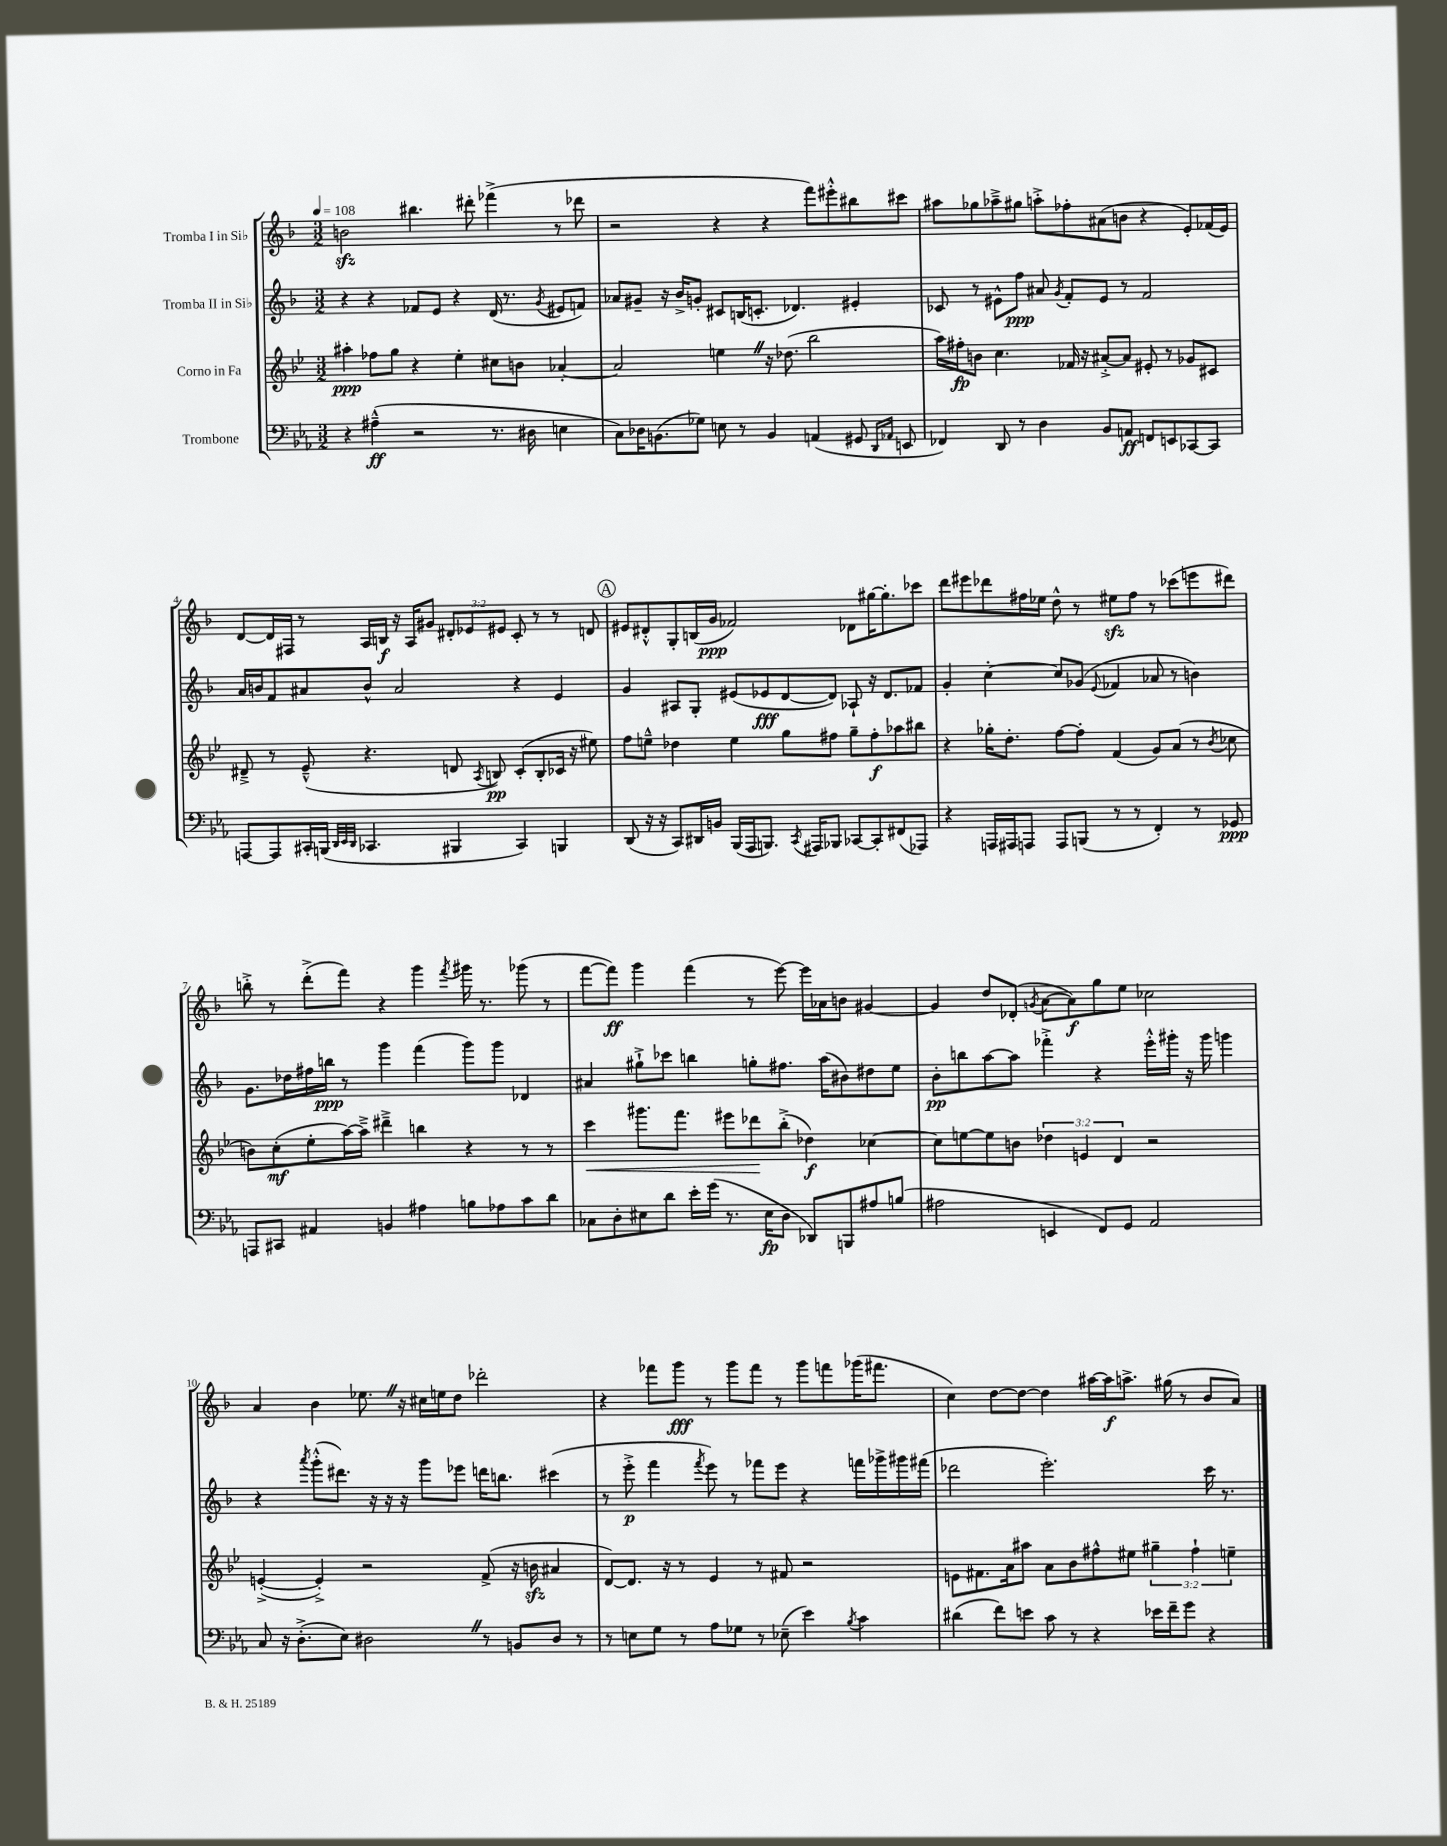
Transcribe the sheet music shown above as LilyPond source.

<<
\new StaffGroup <<
\new Staff = "s0" \with { instrumentName = "Tromba I in Sib" } {
    \clef treble \key f \major \numericTimeSignature \time 3/2 \override Staff.TupletNumber.text = #tuplet-number::calc-fraction-text \tempo 4 = 108
    \autoBeamOff b'2\sfz bis''4. dis'''8-. fes'''4->( r8 des'''8 |
    r2 r4 r4 f'''8[) eis'''8-.-^ bis''8 cis'''8] |
    ais''8[ ges''8 aes''8---> gis''8] a''8[-.-> fes''8-. ais'8( b'8] r4 e'8[-.) fes'16( e'16]) |
    d'8[~ d'16 fis16] r8 a16[ b16]\f r16 a16[ gis'8] \tuplet 3/2 { dis'8[-. ees'8 eis'8] } c'8-. r8 r8 d'8 |
    \mark \markup { \circle "A" } eis'8[ dis'8-.-^ g8-. b16( g'16]\ppp fes'2) des'8[ gis''16~ gis''8.-. ces'''8] |
    d'''8[ eis'''8 des'''8 fis''16 ees''16] d''8-^ r8 eis''8[\sfz fis''8] r8 ces'''8[( e'''8 dis'''8]) |
    b''8-.-> r8 d'''8[-.->( f'''8]) r4 g'''4 \acciaccatura { f'''8 } gis'''16 r8. ges'''8( r8 |
    f'''8[~ f'''8]\ff) g'''4 f'''4( r8 e'''8~) e'''16[ aes'16 b'8] gis'4~ |
    gis'4 d''8[ des'8]-.( \acciaccatura { g'8 } a'8[~ a'8\f) g''8 e''8] ces''2 |
    a'4 bes'4 ees''8. \once \override BreathingSign.text = \markup { \musicglyph "scripts.caesura.straight" } \breathe r16 cis''16[ e''16 d''8] des'''2-. |
    r4 fes'''8[ g'''8]\fff r8 g'''8[ fes'''8] r8 g'''8[ f'''8 ges'''16( fis'''8.] |
    c''4) d''8[~ d''8]~ d''4 ais''16[~ ais''16\f a''8.]-> gis''16( r8 bes'8[ a'8]) \bar "|." |
}
\new Staff = "s1" \with { instrumentName = "Tromba II in Sib" } {
    \clef treble \key f \major \numericTimeSignature \time 3/2
    \autoBeamOff r4 r4 fes'8[ e'8] r4 d'16( r8. \acciaccatura { g'8 } eis'8[ f'8]) |
    aes'8[ gis'8]-- r16 bes'16[-> g'8]-. cis'8[ b16( c'8.]-. des'4.) eis'4-. |
    ces'8 r8 eis'8[-^ f''8]\ppp ais'8 \acciaccatura { g'8 } f'8[-. eis'8] r8 f'2 |
    a'16[ b'16 f'8 ais'8 b'8]-^ ais'2 r4 e'4 |
    \mark \markup { \circle "A" } g'4 ais8[ g8]-. eis'8[( ees'8\fff d'8~ d'8]) aes8-! r16 d'8.[ fes'8] |
    g'4-. c''4~-. c''8[ ges'8]( \appoggiatura { e'8 } fes'4 aes'8 r8 b'4) |
    g'8.[ des''16 fis''16 b''16]\ppp r8 g'''4 f'''4( g'''8[) g'''8] des'4 |
    ais'4 gis''8[-!-> ces'''8] b''4 g''8[-. fis''8.] a''16[( bis'8) dis''8 e''8] |
    bes'8[-.\pp b''8 a''8~ a''8] fes'''4-.-> r4 e'''16[-.-^ gis'''16]-. r16 gis'''16 g'''4 |
    r4 \acciaccatura { a'''8 } g'''8[-.-^( dis'''8.]) r16 r16 r16 g'''8[ ees'''8] d'''16[ b''8.] cis'''4( |
    r8 e'''8-.->\p f'''4 \acciaccatura { f'''8 } e'''8) r8 fes'''8[ e'''8] r4 f'''16[ ges'''16-> gis'''16 fis'''16]( |
    des'''2 e'''2.-.) c'''16 r8. \bar "|." |
}
\new Staff = "s2" \with { instrumentName = "Corno in Fa" } {
    \clef treble \key bes \major \numericTimeSignature \time 3/2 \override Staff.TupletNumber.text = #tuplet-number::calc-fraction-text
    \autoBeamOff ais''4-.\ppp fes''8[ g''8] r4 ees''4-. cis''8[ b'8] aes'4~-. |
    aes'2 e''4 \once \override BreathingSign.text = \markup { \musicglyph "scripts.caesura.straight" } \breathe r16 des''8.( bes''2 |
    a''16[) fis''16-.\fp b'8] c''4. fes'16 r16 ais'8[~-.-> ais'8] eis'8-. r8 ges'8[ cis'8] |
    dis'8---> r8 ees'8---^( r4. d'8 \acciaccatura { a8 } b8\pp) c'8[-.( b8-. ces'16] r16 eis''8) |
    \mark \markup { \circle "A" } f''8[ e''8]---^ des''4 e''4 g''8[ fis''8] g''8[-- fis''8-.\f aes''8 bis''8] |
    r4 ges''16[-. d''8.]-. f''8[~ f''8]-. f'4( g'8[) a'8]( r8 \acciaccatura { bes'8 } ces''8 |
    b'8[) c''8-.\mf( ees''8-. a''16~) a''16]---> dis'''4---> b''4 r4 r8 r8 |
    c'''4\< gis'''8.[ f'''8.] eis'''8[ des'''8\! bes''8]-.->( des''4\f) ces''4~ |
    ces''8[ e''8~ e''8 b'8] \tuplet 3/2 { des''4 e'4 d'4 } r2 |
    e'4~-.->( e'4-.->) r2 f'8->( r16 b'16\sfz ais'4 |
    d'8[~) d'8.] r16 r8 ees'4 r8 fis'8 r2 |
    e'8[ fis'8. a'16 ais''8] a'8[ bes'8 fis''8-^ eis''8] \tuplet 3/2 { gis''4-- fis''4-! e''4-- } \bar "|." |
}
\new Staff = "s3" \with { instrumentName = "Trombone" } {
    \clef bass \key ees \major \numericTimeSignature \time 3/2
    \autoBeamOff r4 ais4---^\ff( r2 r8. dis16 e4 |
    c8[) des16 b,8.( ges8]) e8 r8 b,4 a,4( gis,8 \grace { d,16[ aes,16] } e,8 |
    fes,4) d,8 r8 d4 bes,8[ a,8]\ff f,8[ e,8 ces,8~ ces,8] |
    a,,8[~ a,,8 cis,16-. b,,16]( \grace { d,32[ ees,32 d,32] } ces,4. bis,,4 ces,4) b,,4 |
    \mark \markup { \circle "A" } d,8( r16 r16 c,8[) dis,16 b,16] bes,,16[( aes,,16 b,,8.]) \acciaccatura { c,8 } ais,,16[ bes,,8] ces,8[~ ces,8-. fis,8( aes,,8]) |
    r4 a,,16[ ais,,16 a,,8] a,,8[ b,,8]( r8 r8 f,4-.) r8 ges,8\ppp |
    a,,8[ cis,8] ais,4 b,4 ais4 b8[ aes8 c'8 d'8] |
    ces8[ d8-. eis8 d'8] ees'16[-. g'16]( r8. eis16[\fp d8] des,8[) b,,8 ais8 b8]( |
    ais2 e,4 f,8[) g,8] aes,2 |
    c8 r16 d8.[-.->( ees8]) dis2 \once \override BreathingSign.text = \markup { \musicglyph "scripts.caesura.straight" } \breathe r8 b,8[ dis8] r8 |
    r8 e8[ g8] r8 aes8[ ges8] r8 ees8--( ees'4) \acciaccatura { bes8 } c'4 |
    dis'4( f'8[) e'8] c'8 r8 r4 ees'16[ f'16-- g'8] r4 \bar "|." |
}
>>
>>
